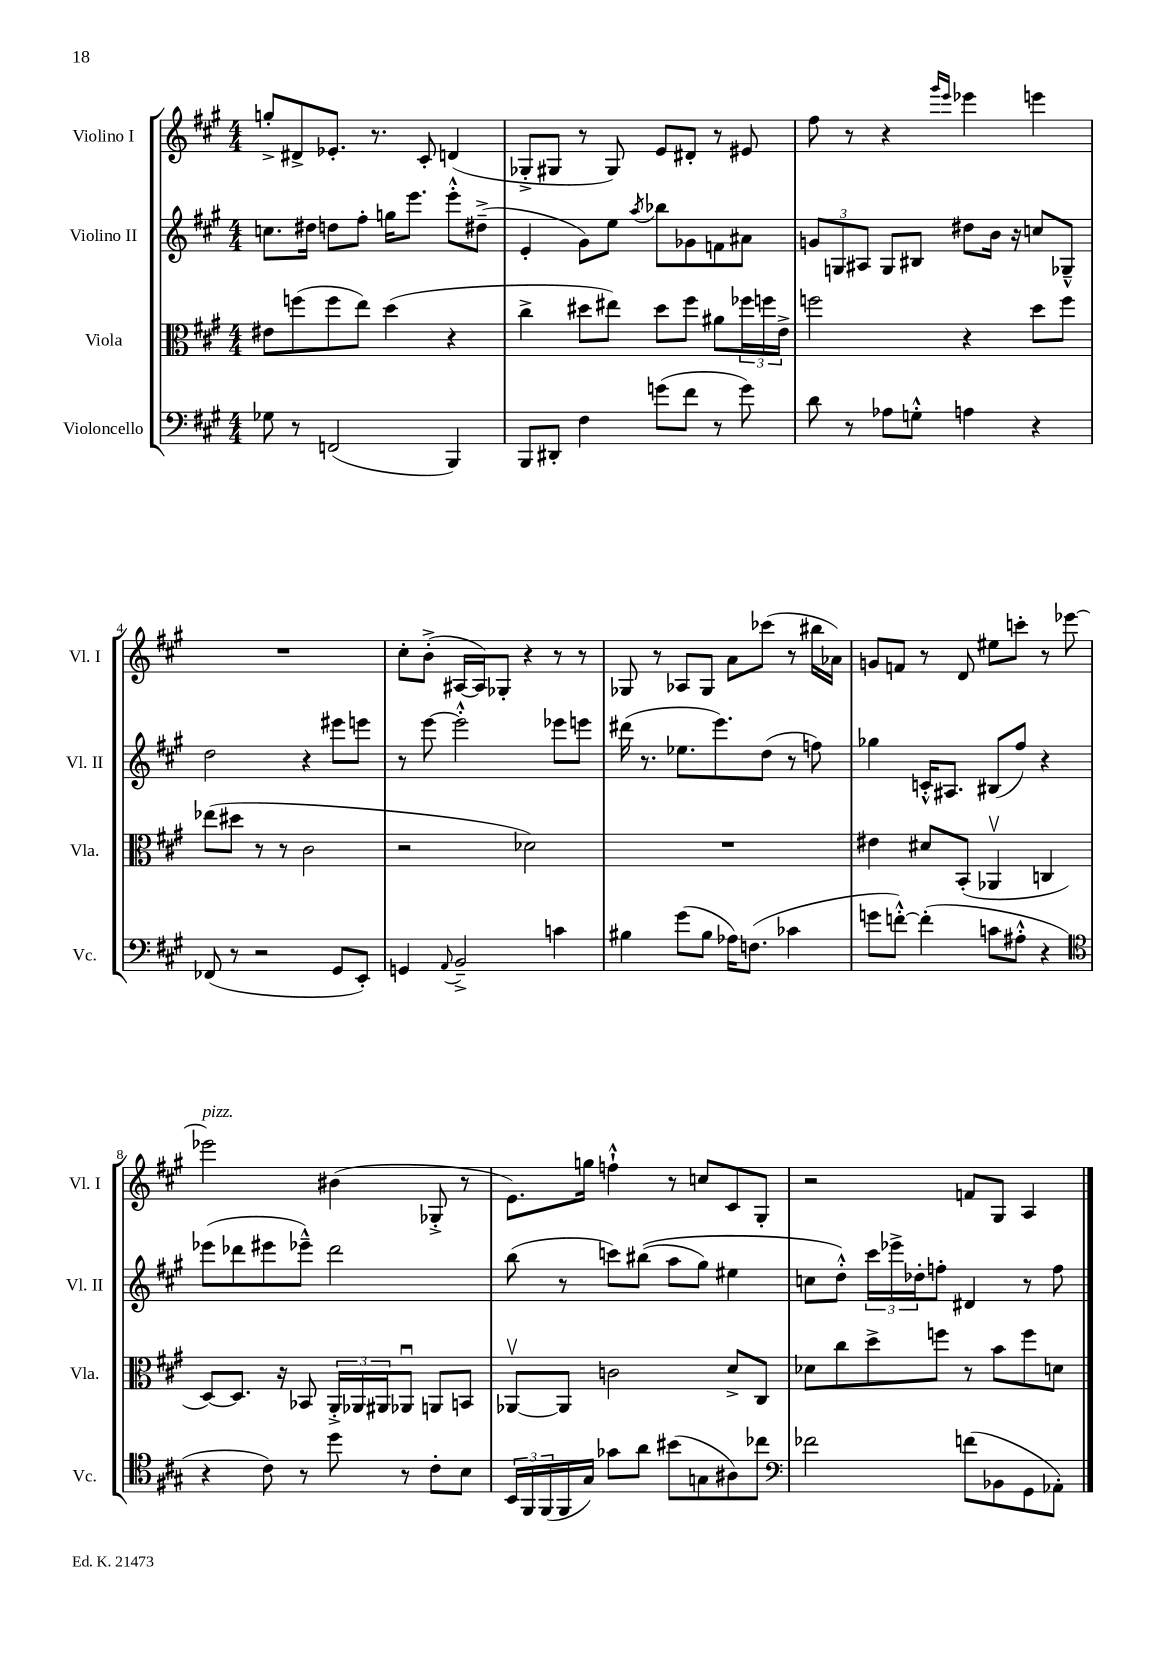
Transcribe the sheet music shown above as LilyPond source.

<<
\new StaffGroup <<
\new Staff = "s0" \with { instrumentName = "Violino I" shortInstrumentName = "Vl. I" } {
    \clef treble \key a \major \numericTimeSignature \time 4/4
    g''8-.-> dis'8-> ees'8.-. r8. cis'8-. d'4( |
    ges8-.-> gis8 r8 gis8) e'8 dis'8-. r8 eis'8 |
    fis''8 r8 r4 \grace { gis'''16 e'''16 } ees'''4 e'''4 |
    R1 |
    cis''8-. b'8-.->( ais16~ ais16) ges8-. r4 r8 r8 |
    ges8 r8 aes8 ges8 a'8 ces'''8( r8 bis''16 aes'16) |
    g'8 f'8 r8 d'8 eis''8 c'''8-. r8 ees'''8~ |
    ees'''2^\markup { \italic "pizz." } bis'4( ges8-.-> r8 |
    e'8.) g''16 f''4-!-^ r8 c''8 cis'8 gis8-. |
    r2 f'8 gis8 a4 \bar "|." |
}
\new Staff = "s1" \with { instrumentName = "Violino II" shortInstrumentName = "Vl. II" } {
    \clef treble \key a \major \numericTimeSignature \time 4/4
    c''8. dis''16 d''8 fis''8-. g''16 e'''8. e'''8-.-^ dis''8--->( |
    e'4-. gis'8) e''8 \acciaccatura { a''8 } bes''8 ges'8 f'8 ais'8 |
    \tuplet 3/2 { g'8 g8 ais8 } g8 bis8 dis''8 b'16 r16 c''8 ges8---^ |
    d''2 r4 eis'''8 e'''8 |
    r8 e'''8~ e'''2-.-^ ees'''8 e'''8 |
    dis'''16( r8. ees''8. e'''8.) d''8( r8 f''8) |
    ges''4 c'16-.-^ ais8. bis8( fis''8) r4 |
    ees'''8( des'''8 eis'''8 ees'''8---^) des'''2 |
    b''8( r8 c'''8) bis''8(\( a''8 gis''8) eis''4 |
    c''8 d''8-.-^\) \tuplet 3/2 { cis'''16 ees'''16-> des''16-. } f''8-. dis'4 r8 f''8 \bar "|." |
}
\new Staff = "s2" \with { instrumentName = "Viola" shortInstrumentName = "Vla." } {
    \clef alto \key a \major \numericTimeSignature \time 4/4
    eis'8 f''8( f''8 e''8) d''4( r4 |
    cis''4-> dis''8 eis''8) dis''8 fis''8 ais'8 \tuplet 3/2 { fes''16 f''16 e'16-> } |
    f''2 r4 d''8 f''8 |
    ees''8( dis''8 r8 r8 cis'2 |
    r2 des'2) |
    R1 |
    eis'4 dis'8 b,8-.( aes,4\upbow c4 |
    d8~) d8. r16 bes,8 \tuplet 3/2 { a,16-.-> aes,16 ais,16 } aes,8\downbow a,8 b,8 |
    aes,8~\upbow aes,8 c'2 d'8-> cis8 |
    des'8 cis''8 d''8-> f''8 r8 b'8 f''8 d'8 \bar "|." |
}
\new Staff = "s3" \with { instrumentName = "Violoncello" shortInstrumentName = "Vc." } {
    \clef bass \key a \major \numericTimeSignature \time 4/4
    ges8 r8 f,2( b,,4) |
    b,,8 dis,8-. fis4 g'8( fis'8 r8 g'8) |
    d'8 r8 aes8 g8-.-^ a4 r4 |
    fes,8( r8 r2 gis,8 e,8-.) |
    g,4 \appoggiatura { a,8 } b,2---> c'4 |
    bis4 gis'8( bis8 aes16) f8.( ces'4 |
    g'8 f'8~-.-^) f'4-.( c'8 ais8-.-^ r4 |
    \clef tenor r4 cis'8) r8 d''8 r8 cis'8-. b8 |
    \tuplet 3/2 { b,16 fis,16 fis,16( } fis,16 gis16) ges'8 a'8 bis'8( g8 ais8) ces''8 |
    \clef bass fes'2 f'8( bes,8 gis,8 aes,8-.) \bar "|." |
}
>>
>>
